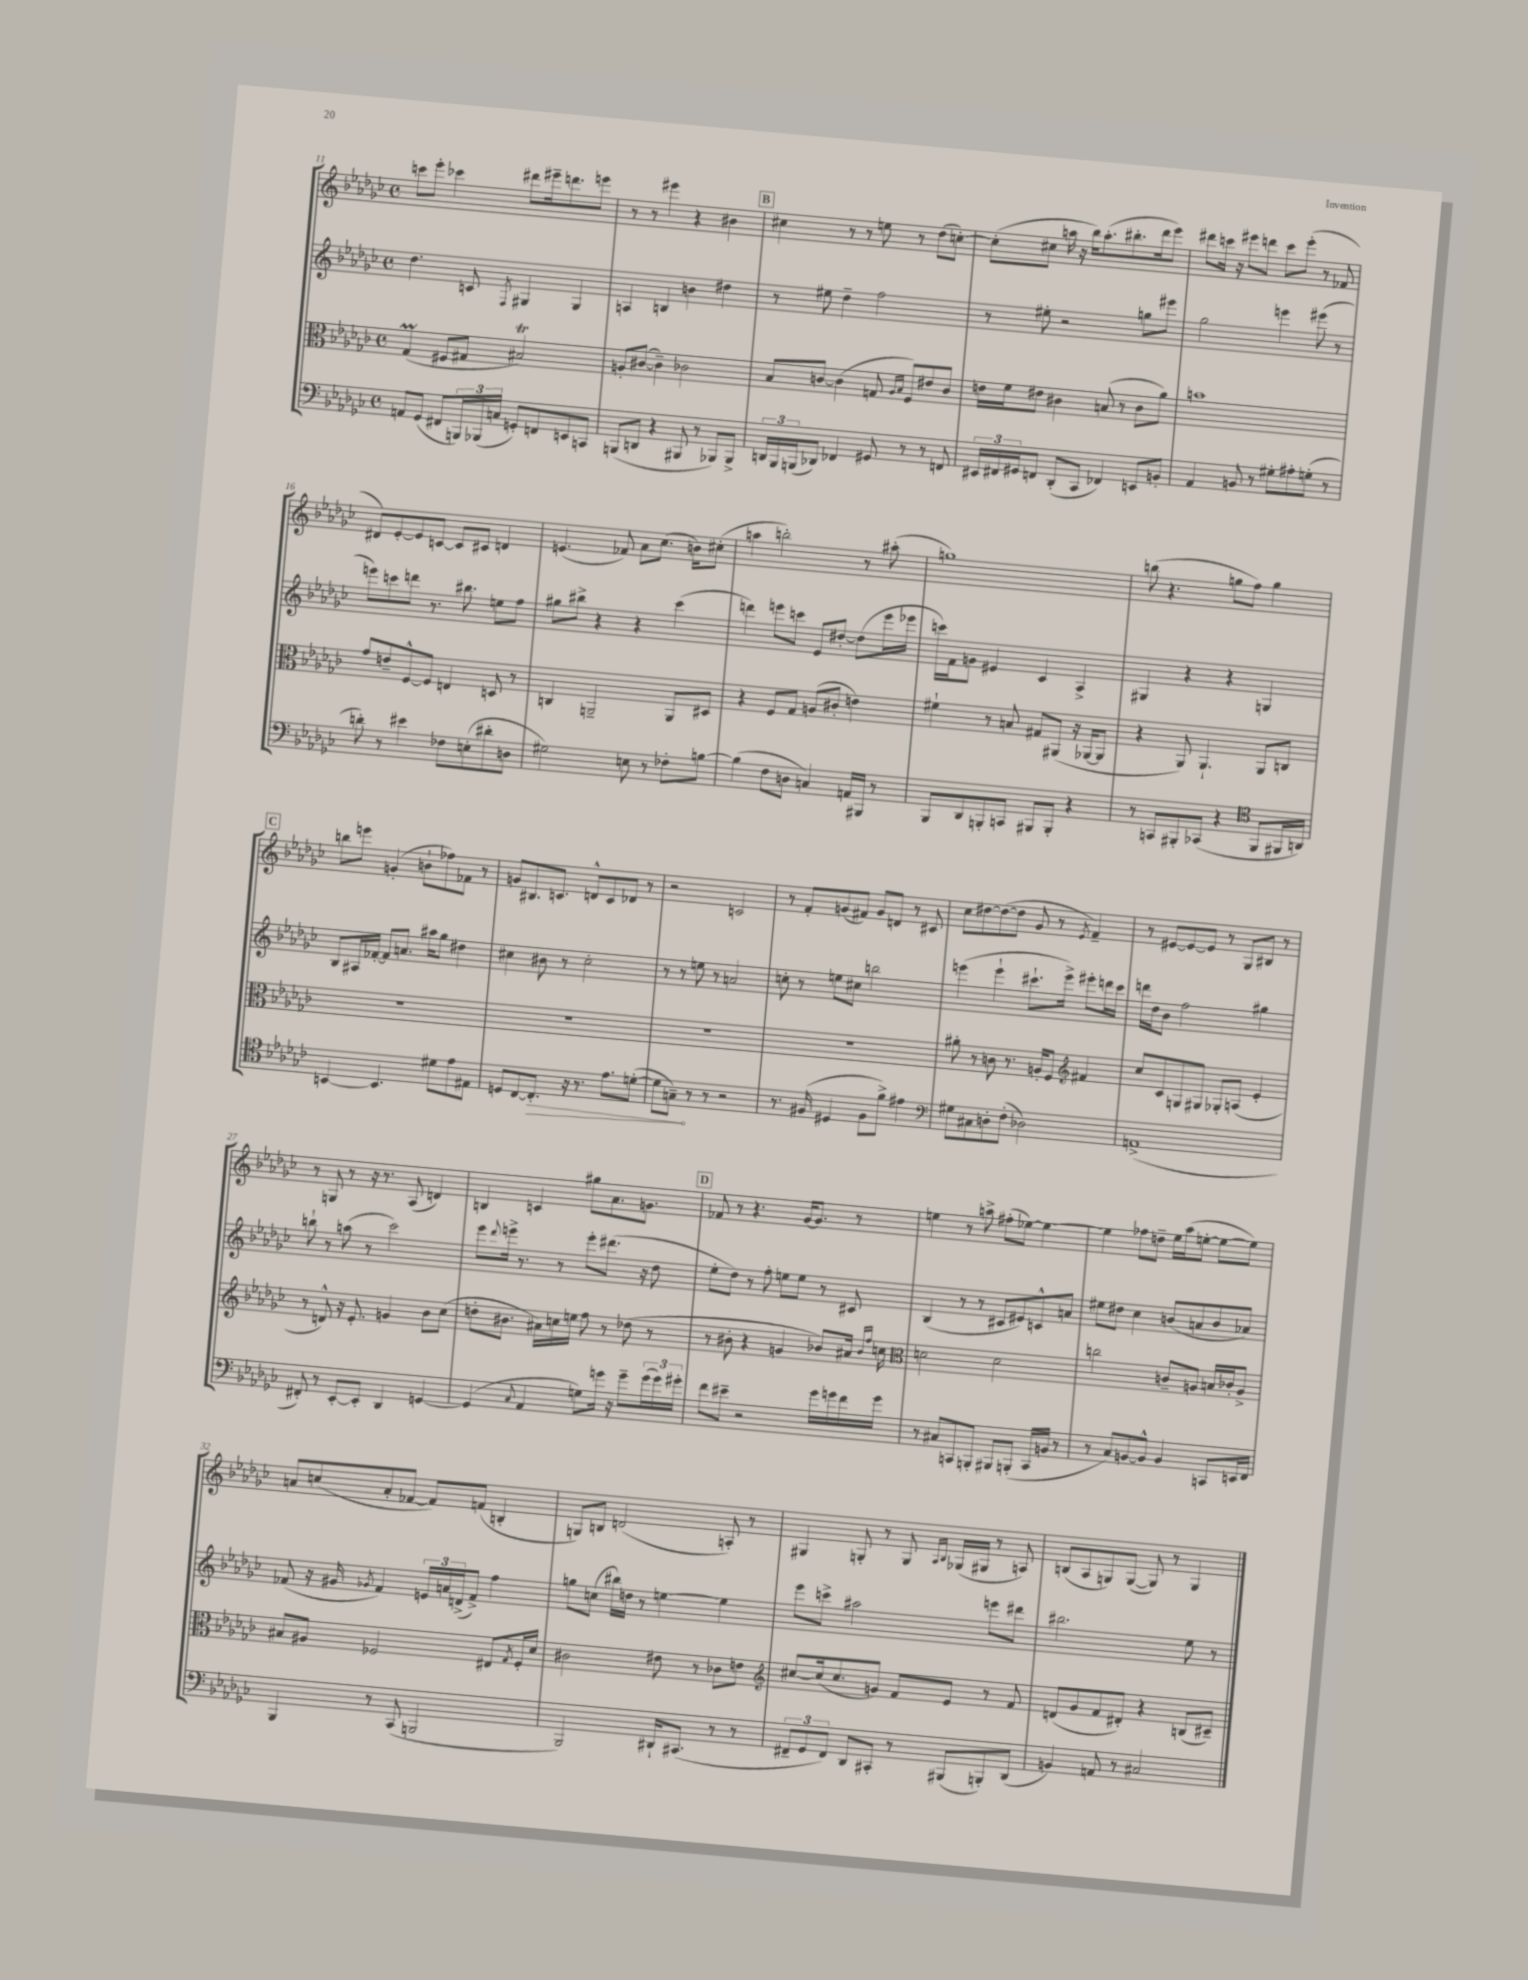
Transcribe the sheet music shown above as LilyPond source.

<<
\new StaffGroup <<
\new Staff = "s0" {
    \clef treble \key ges \major \defaultTimeSignature \time 4/4
    c'''8 ees'''8-. ces'''4 dis'''8 eis'''16-- d'''8. e'''8 |
    r8 r8 eis'''4 r4 bis'4 |
    \mark \markup { \box "B" } cis''4 r8 r8 e''8 r8 des''8( c''8~-.) |
    c''8-.( cis''8 a''16 r16 bes''16) a''8.-.( bis''8.-. des'''16 ees'''8) |
    dis'''8 c'''16 r16 eis'''8 d'''8 c'''8 eis'''8-.( r8 fes'8 |
    dis'8) ees'8~-. ees'8 c'8~ c'8 cis'8 d'4 |
    e'4.( fes'8) aes'8 ces''8.( b'16) cis''8-.( |
    a''4 b''2-.) r8 ais''8-.( |
    g''1) |
    b''8( r4. g''8 f''8) g''4 |
    \mark \markup { \box "C" } b''8 e'''8 g'4-.( b'8-! fes''8) fes'8 r8 |
    g'8 bis8. c'8. d'8-^ c'8 des'8 r8 |
    r2 c'2 |
    r8 f'8-. g'8( fis'8) g'8 d'8 r8 cis'8 |
    ces''8 dis''8~ dis''8~( dis''8 ges'8 r8 \acciaccatura { ees'8 } f'4--) |
    r8 eis'8~ eis'8~ eis'8 r8 ges8 bis8 r8 |
    r8 g8 r8 r16 r8. aes8( d'4) |
    b4 c'4 gis''8 aes'8. g'8. |
    \mark \markup { \box "D" } fes'8 r8 r4. ges'16~ ges'8. r8 |
    e''4 r8 a''8-> fis''8-.( ees''8~) ees''4~ |
    ees''4 fes''8 d''8-- ees''16 aes''16( e''8~-. e''8~ e''8) |
    a'8 c''8( a'8-. fes'8~ fes'8) f'8( b4-. |
    g8) b8 d'2( a8-.) r8 |
    gis4 g8-. r8 g8 \grace { aes16 bes16 } ges16( gis16 r8 a8) |
    b8( aes8 g8) g8~( g8) r8 g4 \bar "|." |
}
\new Staff = "s1" {
    \clef treble \key ges \major \defaultTimeSignature \time 4/4
    des''4. c'8 \acciaccatura { f8 } gis4 gis4 |
    a4 b4 b'4 dis''4 |
    \mark \markup { \box "B" } r8 eis''8 des''4-- f''2 |
    r8 eis''8-. r2 g''8 eis'''8 |
    ges''2 e'''4 eis'''8( r8 |
    e'''8) c'''8 d'''8 r8. bis''8. e''8 f''8 |
    gis''8 bis''8-> r4 r4 ces'''4( |
    d'''4) e'''8 c'''8 ees'8 dis''8~-. dis''8( e'''16 ees'''16 |
    c'''16) f'16 g'8 eis'4 ces'4 aes4-> |
    gis4 r4 r4 g4 |
    \mark \markup { \box "C" } bes8 ais16 fes'16~-. fes'8 a'8. ais''16 ges''8 dis''4 |
    cis''4 bis'8 r8 cis''2-. |
    r8 r8 e''8 r8 a'2 |
    c''8-. r8 e''8 cis''8 b''2 |
    e'''4( e'''4-! cis'''8.-! e'''16->) eis'''8-. d'''16 cis'''16 |
    d'''16 des''16 bes'8 f''2 gis''4 |
    b''8-! r8 a''8( r8 ces'''2) |
    ees'''8 \appoggiatura { des'''8 } e'''16-> r8. r8 e'''8-. dis'''8.( r16 des''8 |
    \mark \markup { \box "D" } ees''8-. des''8) r8 f''8-. e''8 e''8 r8 cis'8 |
    bes4( r8 r8 cis'8 eis'8) c'8-^ a'8 |
    eis''8 dis''8 ces''4 b'8( a'8 b'8 aes'8) |
    fes'8( r16 gis'16 \acciaccatura { ges'8 } fes'4) \tuplet 3/2 { e'16 a'16 d'16->( } fes'8->) f''4 |
    g''8 c''8( bis''16) d''16 r8 e''4~ e''4 |
    ees'''8 c'''8-> ais''2 e'''8 dis'''8 |
    bis''2. ees''8 r8 \bar "|." |
}
\new Staff = "s2" {
    \clef alto \key ges \major \defaultTimeSignature \time 4/4
    ges4\prall( fis8 gis8 bis2\trill) |
    a8-. cis'8~( cis'4--) ces'2 |
    \mark \markup { \box "B" } bes8 c'8~ c'4( g8 \grace { aes16 bes16 } f8) eis'8 c'8 |
    e'16 f'16 eis'8 cis'4 b8( r8 cis'8 aes'8) |
    b'1 |
    ges'8 e'8-- f8~-^ f8 e4 d8 r8 |
    c4 a,2-- a,8 dis8 |
    r4 f8 ges8 a8( cis'8-. e'4) |
    fis'4-! r8 b8 gis8 ais,8( r16 aes,16~ aes,8 |
    r4 aes,8) aes,4.-! aes,8 c8 |
    \mark \markup { \box "C" } R1 |
    R1 |
    R1 |
    R1 |
    ais'8-. r8 c'8 r8. a16-. f8 \clef treble fis'4 |
    ces''8 ces'8 g8 gis8 ges8-. a8( ees'4-. |
    r8 d'8-^) r16 ees'8.-. g'4 bes'8 ces''8( |
    d''8-. bis'8. ais'16) c''16 e''16 f''8 r8 des''8( r8 |
    \mark \markup { \box "D" } r8 bis'8-. r4 g'4 bes'8) ais'16 \grace { bes'16 f''16 } c''16 |
    \clef alto d'2 d'2 |
    c''2 c'8-- a8 b16 ces'16-. a8-> |
    bis8 ais8 fes2 eis8 \acciaccatura { ges8 } fes16-. des'16 |
    cis'2 eis'8 r8 ces'8 e'8 |
    \clef treble cis''8~ cis''16( cis''8. g'8) f'8 ees'8 r8 f'8 |
    d'8( ges'8 f'8 dis'8-.) r4 b8( cis'8--) \bar "|." |
}
\new Staff = "s3" {
    \clef bass \key ges \major \defaultTimeSignature \time 4/4
    a,8 ges,8( fis,8 \tuplet 3/2 { b,,16) bes,,16( c16 } g,8-.) f,8 e,8 c,8 |
    b,,8( d,8 r4 bis,,8 r8 bes,,8) bes,,8-> |
    \mark \markup { \box "B" } \tuplet 3/2 { d,16 bes,,16 b,,16( } des,8) fes,4 gis,8 r8 r8 f,8 |
    \tuplet 3/2 { eis,16 fis,16 gis,16 } f,8 des,8-.( ces,8 fes,4) e,8 b,8-. |
    aes,4 b,8 r8 gis8-. ais8-. g8-.( r8 |
    d'8-.) r8 eis'4 fes8 e8-.( dis'8-. d8 |
    gis2) e8 r8 fes8-. b8~ |
    b4( f8 d8 c4) a,16 bis,,16 r8 |
    bes,,8 des,8 b,,8-. c,8 bis,,8 bis,,8-. r4 |
    r8 c,8 bis,,8-. ces,8( r4 \clef tenor f,8 fis,16 a,16) |
    \mark \markup { \box "C" } b,4~ b,4. dis'8 ees'8 eis8 |
    d8 ces8~ \once \override Hairpin.circled-tip = ##t ces8.-.\> r16 r8. ees'8. d'8~-.( |
    d'8 g8--\!) r8 r8 r2 |
    r8. fis16( dis4 fis8 f'8->) eis'4 |
    \clef bass gis8 cis8 d8-. f8-.( des2) |
    a,1->( |
    fis,8-.) r8 ees,8~-. ees,8-. des,4 g,4~ |
    g,4( \appoggiatura { ces8 } aes,4 g8) g'16 r16 g'8-- \tuplet 3/2 { g'16( g'16) gis'16-. } |
    \mark \markup { \box "D" } f'8 eis'8-- r2 ges'16 g'16 f'16 g'16 |
    r8 cis8 c,8 b,,8-. bis,,8 b,,8-.( c,16 b,16 r8 |
    r8 ces8) b,8~ b,8-^ b,4 c,8 e,16 f,16 |
    bes,,4 r8 ces,8( b,,2 |
    bes,,2) dis,16-! cis,8.( r8 r8 |
    \tuplet 3/2 { fis,8-- ges,8 fis,8) } des,8 cis,8-. r8 bis,,8( b,,8-.) des,8( |
    b,4) a,8 r8 cis2 \bar "|." |
}
>>
>>
\layout { \context { \Score currentBarNumber = #11 } }
